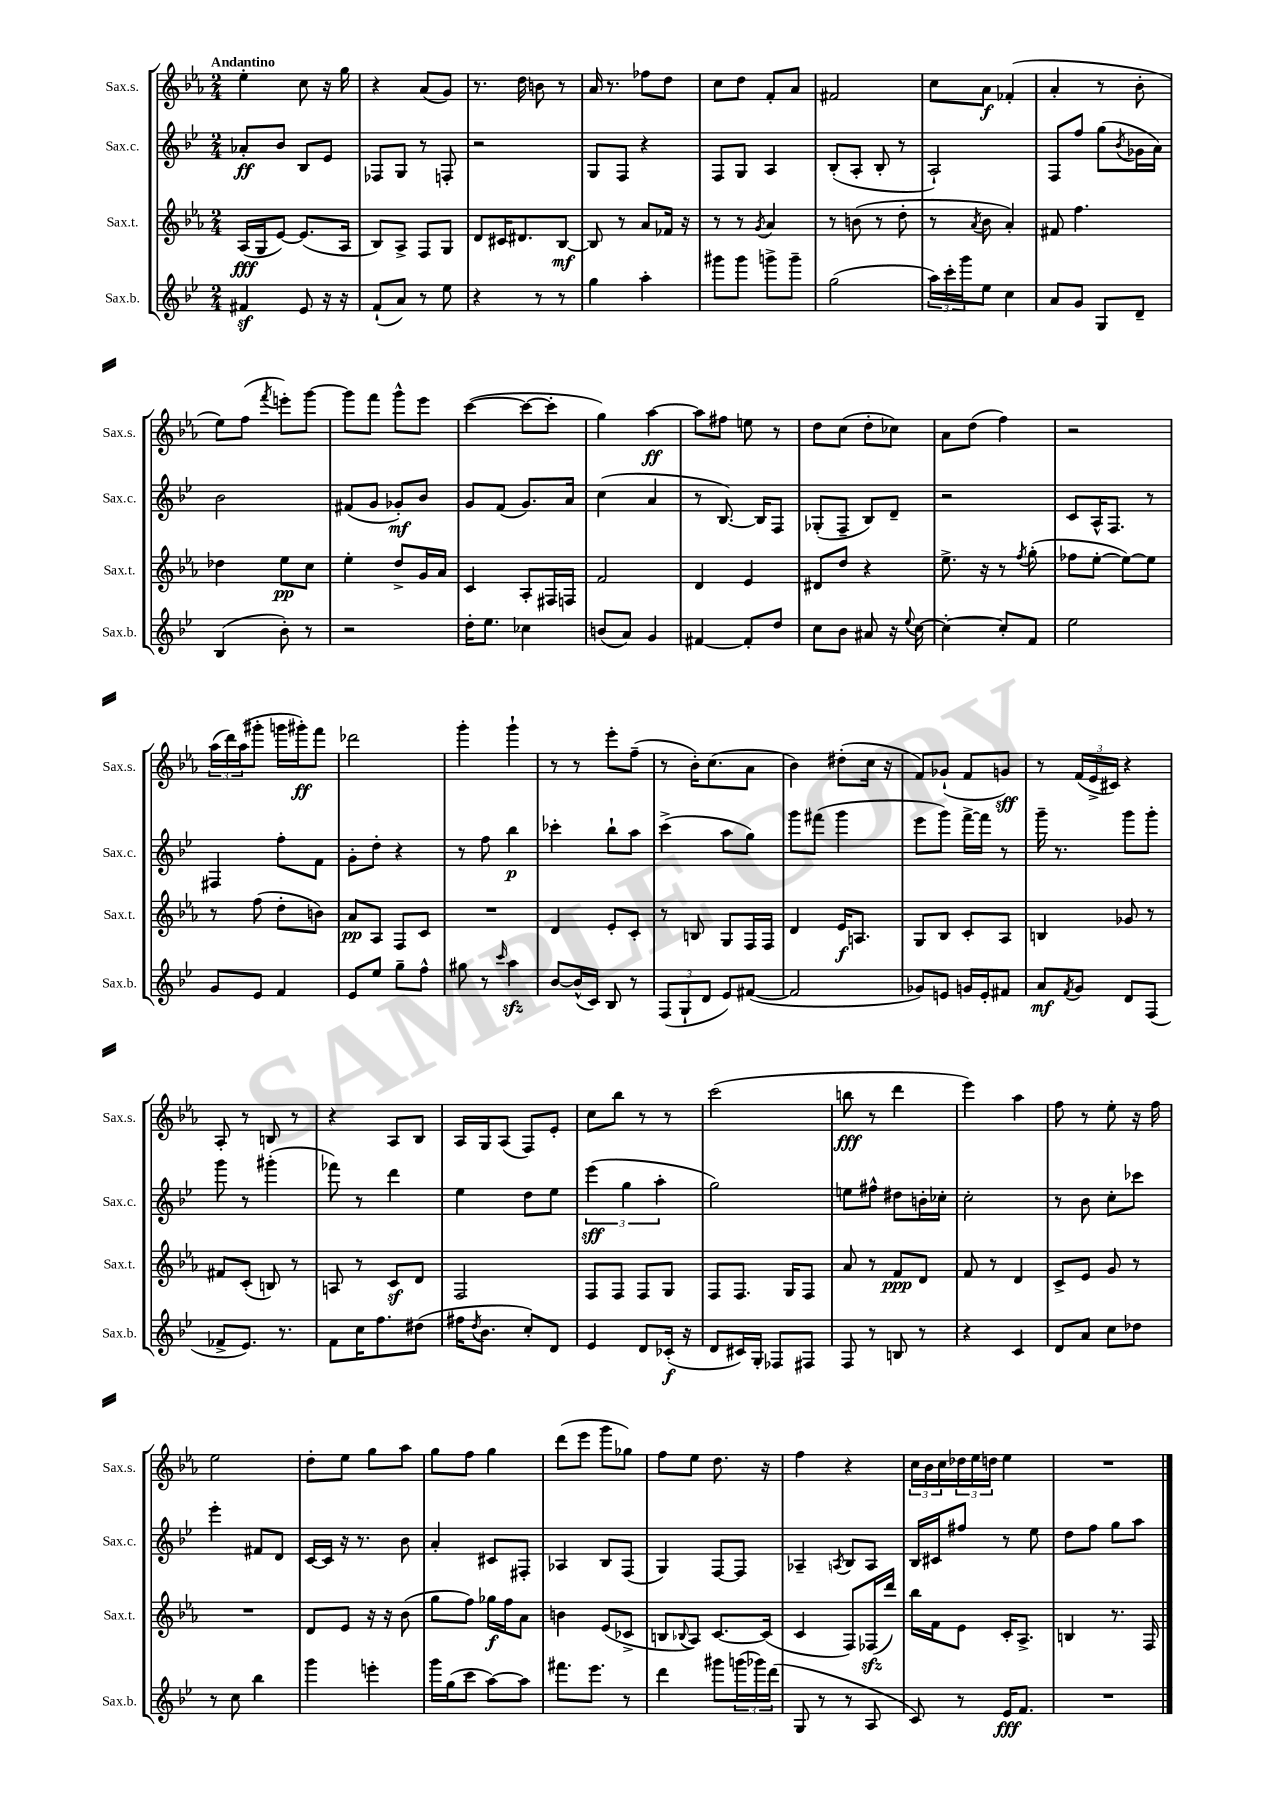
<<
\new StaffGroup <<
\new Staff = "s0" \with { instrumentName = "Sax.s." shortInstrumentName = "Sax.s." } {
    \clef treble \key ees \major \numericTimeSignature \time 2/4 \tempo "Andantino"
    ees''4-. c''8 r16 g''16 |
    r4 aes'8( g'8) |
    r8. d''16 b'8 r8 |
    aes'16 r8. fes''8 d''8 |
    c''8 d''8 f'8-. aes'8 |
    fis'2 |
    c''8 aes'8\f fes'4-.( |
    aes'4-. r8 bes'8-. |
    ees''8) f''8( \acciaccatura { f'''8 } e'''8-.) g'''8~ |
    g'''8 f'''8 g'''8-^ ees'''8 |
    c'''4~( c'''8~ c'''8-. |
    g''4) aes''4~\ff |
    aes''8 fis''8 e''8 r8 |
    d''8 c''8( d''8-. ces''8) |
    aes'8 d''8( f''4) |
    r2 |
    \tuplet 3/2 { aes''16( d'''16) aes''16( } gis'''8-. g'''16 gis'''16-.\ff) f'''8 |
    des'''2 |
    g'''4-. g'''4-! |
    r8 r8 ees'''8-. f''8--( |
    r8 bes'16-.) c''8.( aes'8 |
    bes'4) dis''8-.( c''16 r16 |
    f'8) ges'8-!( f'8 g'8\sff) |
    r8 \tuplet 3/2 { f'16( ees'16-> cis'16) } r4 |
    aes8-. r8 b8 r8 |
    r4 aes8 bes8 |
    aes16 g16 aes8( f8) ees'8-. |
    c''8 bes''8 r8 r8 |
    c'''2( |
    b''8\fff r8 d'''4 |
    ees'''4) aes''4 |
    f''8 r8 ees''8-. r16 f''16 |
    ees''2 |
    d''8-. ees''8 g''8 aes''8 |
    g''8 f''8 g''4 |
    d'''8( ees'''8 g'''8 ges''8) |
    f''8 ees''8 d''8. r16 |
    f''4 r4 |
    \tuplet 3/2 { c''16 bes'16 c''16 } \tuplet 3/2 { des''16 ees''16 d''16 } ees''4 |
    R2 \bar "|." |
}
\new Staff = "s1" \with { instrumentName = "Sax.c." shortInstrumentName = "Sax.c." } {
    \clef treble \key bes \major \numericTimeSignature \time 2/4
    aes'8-.\ff bes'8 bes8 ees'8 |
    fes8 g8 r8 f8-. |
    r2 |
    g8 f8 r4 |
    f8 g8 a4 |
    bes8-.( a8-. bes8-. r8 |
    a2-!) |
    f8 f''8 g''8( \acciaccatura { bes'8 } ges'16 a'16) |
    bes'2 |
    fis'8( g'8 ges'8-.\mf) bes'8 |
    g'8 f'8( g'8.) a'16 |
    c''4( a'4 |
    r8 bes8.~) bes16 f8 |
    ges8-.( f8-- bes8) d'8-- |
    r2 |
    c'8 a16-^ f8. r8 |
    fis4 f''8-. f'8 |
    g'8-. d''8-. r4 |
    r8 f''8 bes''4\p |
    ces'''4-. bes''8-! a''8 |
    c'''4->( a''8 g''8) |
    g'''8 fis'''8( g'''4 |
    ees'''8 g'''8) f'''16~-> f'''16 r8 |
    g'''16-- r8. g'''8 g'''8-. |
    g'''8 r8 gis'''4-.( |
    fes'''8) r8 d'''4 |
    ees''4 d''8 ees''8 |
    \tuplet 3/2 { ees'''4\sff( g''4 a''4-. } |
    g''2) |
    e''8 fis''8-^ dis''8 b'16-. ces''16-. |
    c''2-. |
    r8 bes'8 c''8-. ces'''8 |
    ees'''4-. fis'8 d'8 |
    c'16~ c'16 r16 r8. bes'8 |
    a'4-. cis'8 fis8-. |
    aes4 bes8 f8( |
    g4) f8~ f8 |
    aes4-- \acciaccatura { a8 } bes8 a8 |
    bes16 cis'16 fis''8 r8 ees''8 |
    d''8 f''8 g''8 a''8 \bar "|." |
}
\new Staff = "s2" \with { instrumentName = "Sax.t." shortInstrumentName = "Sax.t." } {
    \clef treble \key ees \major \numericTimeSignature \time 2/4
    aes16\fff( g16 ees'8~) ees'8.( aes16 |
    bes8) aes8-> f8 g8 |
    d'8 cis'16 dis'8. bes8~\mf |
    bes8 r8 aes'8 fes'16 r16 |
    r8 r8 \acciaccatura { g'8 } aes'4 |
    r8 b'8( r8 d''8-. |
    r8 \acciaccatura { aes'8 } bes'8 aes'4-.) |
    fis'8 f''4. |
    des''4 ees''8\pp c''8 |
    ees''4-. d''8-> g'16 aes'16 |
    c'4 aes8-. fis16 f16 |
    f'2 |
    d'4 ees'4 |
    dis'8 d''8 r4 |
    ees''8.-> r16 r8 \acciaccatura { f''8 } g''8-.( |
    fes''8 ees''8~-. ees''8~) ees''8 |
    r8 f''8( d''8-. b'8) |
    aes'8\pp aes8 f8 c'8 |
    R2 |
    d'4 ees'8-. c'8-. |
    r8 b8 g8 f16 f16 |
    d'4 ees'16\f a8. |
    g8 bes8 c'8-. aes8 |
    b4 ges'8 r8 |
    fis'8 c'8-.( b8) r8 |
    a8 r8 c'8\sf d'8 |
    f2 |
    f8 f8 f8 g8 |
    f8 f8. g16 f8 |
    aes'8 r8 f'8\ppp d'8 |
    f'8 r8 d'4 |
    c'8-> ees'8 g'8 r8 |
    R2 |
    d'8 ees'8 r16 r16 bes'8( |
    g''8 f''8) ges''16\f f''16 aes'8 |
    b'4 ees'8( ces'8-> |
    b8 \appoggiatura { bes8 } aes8) c'8.~ c'16( |
    c'4 f8) fes16\sfz( d'''16) |
    bes''16 f'16 ees'8 c'16-. aes8.-> |
    b4 r8. f16 \bar "|." |
}
\new Staff = "s3" \with { instrumentName = "Sax.b." shortInstrumentName = "Sax.b." } {
    \clef treble \key bes \major \numericTimeSignature \time 2/4
    fis'4\sf ees'8 r16 r16 |
    f'8-!( a'8) r8 ees''8 |
    r4 r8 r8 |
    g''4 a''4-. |
    gis'''8 gis'''8 g'''8-> g'''8-- |
    g''2( |
    \tuplet 3/2 { a''16) c'''16-. g'''16 } ees''8 c''4 |
    a'8 g'8 g8 d'8-- |
    bes4( bes'8-.) r8 |
    r2 |
    d''16-. ees''8. ces''4 |
    b'8( a'8) g'4 |
    fis'4~ fis'8-. d''8 |
    c''8 bes'8 ais'8 r16 \appoggiatura { ees''8 } c''16~ |
    c''4~-. c''8-. f'8 |
    ees''2 |
    g'8 ees'8 f'4 |
    ees'8 ees''8 g''8-- f''8-^ |
    gis''8 r8 \grace { c'''16 } a''4\sfz |
    bes'8~ bes'16-^( c'16) bes8 r8 |
    \tuplet 3/2 { f8( g8-! d'8 } ees'8) fis'8~( |
    fis'2 |
    ges'8) e'8 g'16 e'16-. fis'8 |
    a'8\mf \acciaccatura { f'8 } g'8 d'8 f8( |
    fes'8-> ees'8.) r8. |
    f'8 c''16 f''8. dis''8( |
    fis''16 \acciaccatura { d''8 } bes'8. c''8-.) d'8 |
    ees'4 d'8 ces'16-.\f( r16 |
    d'8 cis'16) g16-. fes8 fis8 |
    f8 r8 b8 r8 |
    r4 c'4 |
    d'8 a'8 c''8 des''8 |
    r8 c''8 bes''4 |
    g'''4 e'''4-. |
    g'''16 g''16( c'''8 a''8~) a''8 |
    fis'''8. ees'''8. r8 |
    d'''4 gis'''8 \tuplet 3/2 { g'''16( ges'''16) d'''16( } |
    g8 r8 r8 a8 |
    c'8) r8 ees'16\fff f'8. |
    R2 \bar "|." |
}
>>
>>
\layout { \context { \Score \remove "Bar_number_engraver" } }
